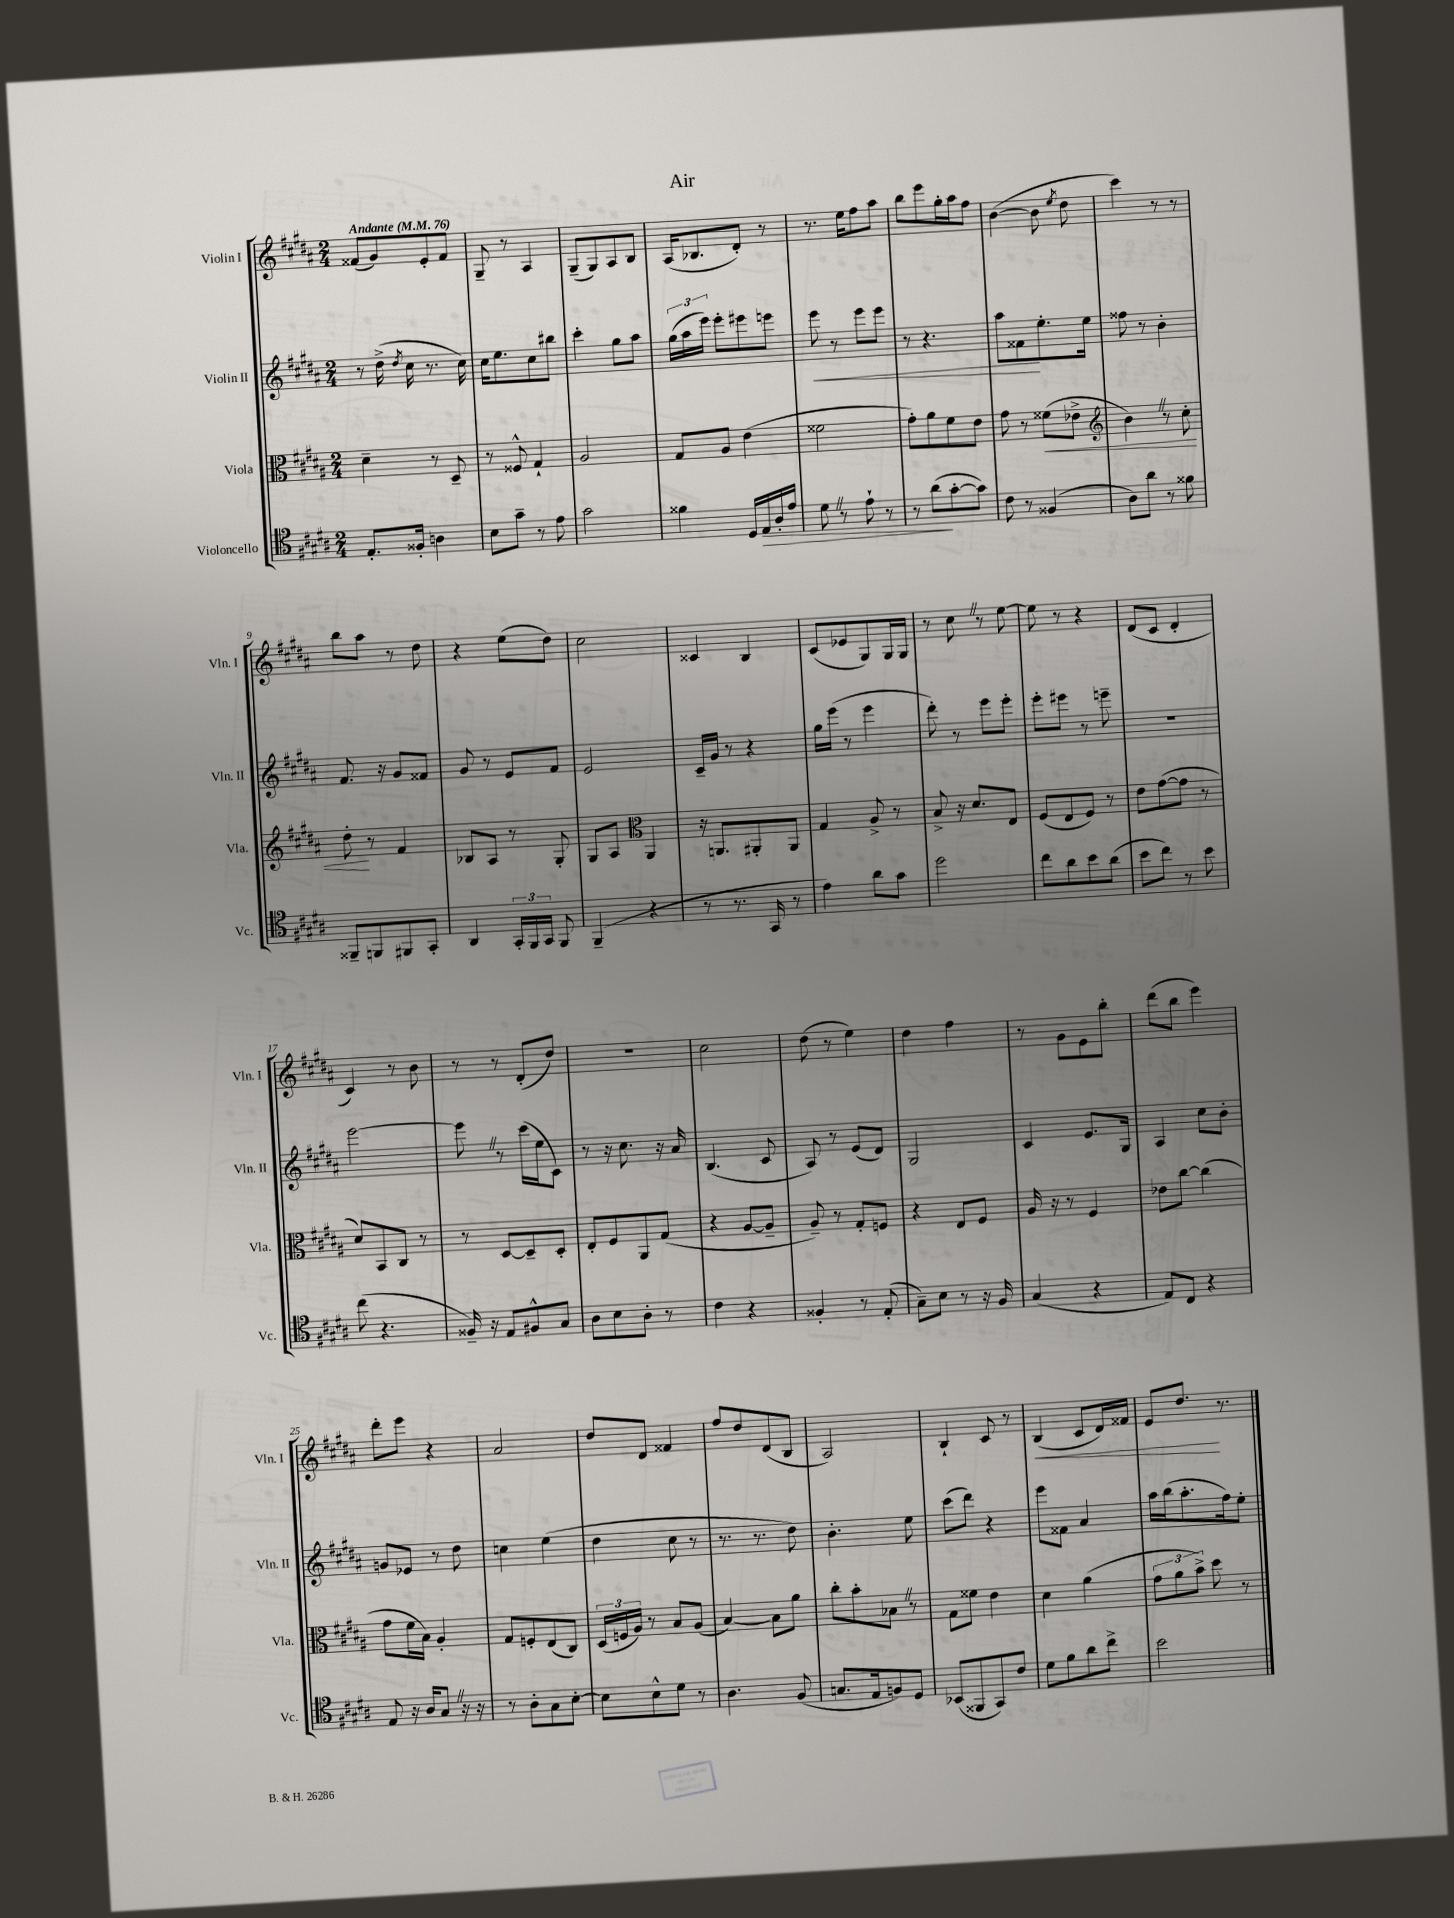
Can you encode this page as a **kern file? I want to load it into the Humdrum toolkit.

**kern	**kern	**kern	**kern
*staff4	*staff3	*staff2	*staff1
*clefC4	*clefC3	*clefG2	*clefG2
*k[f#c#g#d#a#]	*k[f#c#g#d#a#]	*k[f#c#g#d#a#]	*k[f#c#g#d#a#]
*M2/4	*M2/4	*M2/4	*M2/4
*MM76	*MM76	*MM76	*MM76
8.E'	4d#~	8r	(8f##
.	.	(16dd#^	8g#)
.	.	8qdd#	.
16F##'	.	16cc#	.
4A	8r	8.r	8e'
.	8D#~	.	8f##
.	.	16cc#)	.
=	=	=	=
8B	8r	16cc#	8G#~
.	.	8.ee	.
8g#~	8F##^^	.	8r
8r	4G#`	8cc#	4A#
8e	.	8bb#	.
=	=	=	=
2g#	2A#	4ccc#'	(8G#~
.	.	.	8G#)
.	.	8gg#	8A#
.	.	8aa#	8B
=	=	=	=
4f##	8G#	(24gg#	(16A#
.	.	24aa#	.
.	.	.	8.B-
.	.	24eee)	.
.	8A#	8eee'	.
16D#	(4e	8eee#	8d#')
16E	.	.	.
16A#'	.	8eee	8r
16e	.	.	.
=	=	=	=
8d#	2f##	8eee	8.r
8r	.	8r	.
.	.	.	16ee
8e`	.	8eee	8ff#
8r	.	8eee	8aa#
=	=	=	=
8r	8g#')	8r	8bb
(8a#	8a#	4.r	8eee
[8g#'	8f#	.	16gg#'
.	.	.	16aa#
8g#])	8e	.	8ff#
=	=	=	=
8c#	8g#	8aa#	([4b
8r	8r	8f##	.
(4F##	(8f##	8.ee'	8b]
.	.	.	8qee
.	8e-^	.	8dd#
.	.	16ee	.
=	=	=	=
*	*clefG2	*	*
8A#)	4b)	8ff##	4ccc#)
8a#	.	8r	.
8r	8r	4b'	8r
8f##	8cc#'	.	8r
=	=	=	=
8FF##~	8dd#'	8.f#	8bb
8FF	8r	.	8aa#
.	.	16r	.
8FF#	4f#	8g#	8r
8GG#'	.	8f##	8dd#
=	=	=	=
4AA#	8B-	8g#	4r
.	8A#	8r	.
24GG#'	8r	8e	(8ee
24FF#	.	.	.
24GG#	.	.	.
8FF#	8G#'	8f#	8dd#)
=	=	=	=
(4FF#~	8G#	2e	2cc#
.	8A#	.	.
*	*clefC3	*	*
4r	4AA#	.	.
=	=	=	=
8r	16r	16c#~	4c##
.	8.AA	16g#	.
8.r	.	8r	.
.	8AA#'	4r	4B
16GG#	.	.	.
8r	8AA#	.	.
=	=	=	=
4e)	4G#	16gg#	(8c#
.	.	(16eee	.
.	.	8r	8e-
8a#	8A#^	4eee	8G#)
8g#	8r	.	16G#
.	.	.	16G#
=	=	=	=
2dd#	8B^	8ddd#')	8r
.	16r	8r	8cc#
.	8.d#	.	.
.	.	8eee	8r
.	8E	8eee'	[8ee
=	=	=	=
8cc#	(8F#	8eee'	8ee]
8a#	8E	8eee#	8r
8b	8F#)	8r	4r
(8a#	8r	8eee~	.
=	=	=	=
8b	8e	2r	(8d#
8cc#)	([8g#	.	8c#
8r	8g#]	.	4d#'
8b	8r	.	.
=	=	=	=
(8cc#	8d#)	[2eee	4c#)
4.r	8BB	.	.
.	8C#	.	8r
.	8r	.	8b
=	=	=	=
16F##~)	8r	8eee]	8r
16r	.	.	.
8E	[8D#	8r	8r
8F#^^	8D#~]	(16ccc#	(8d#'
.	.	16ee	.
8G#	8D#'	8c#)	8dd#)
=	=	=	=
8A#	8E'	8r	2r
8B	8F#	16r	.
.	.	8.cc#	.
8A#'	8AA#	.	.
8r	(8G#	16r	.
.	.	16a#	.
=	=	=	=
4c#	4r	(4.B	2cc#
4r	[8A#	.	.
.	8A#~]	8c#	.
=	=	=	=
4F##'	8A#~)	8A#)	(8dd#
.	8r	8r	8r
8r	8G#'	(8e	4ee)
(8E'	8F	8d#)	.
=	=	=	=
8G#~)	4r	2G#	4dd#
8B	.	.	.
8r	8E	.	4ff#
16r	8F#	.	.
16F#	.	.	.
=	=	=	=
(4G#	16A#	4c#	8r
.	16r	.	.
.	8r	.	8g#
4r	4F#	8.e	8e
.	.	.	8bb'
.	.	16G#	.
=	=	=	=
8E)	8e-	4A#	(8ddd#
8C#	[8cc#	.	8bb
4r	(4cc#]	8cc#	4eee)
.	.	8b'	.
=	=	=	=
8E	8g#	8g	8ddd#'
16r	16f#	8e-	8eee
16A#	16B)	.	.
8G#	4A#'	8r	4r
16r	.	8dd#	.
16r	.	.	.
=	=	=	=
8r	8G#	4cc	2a#
8A#'	8F'	.	.
8G#	(8E	(4ee	.
[8B'	8C#)	.	.
=	=	=	=
8B]	(24D#	4dd#	8dd#
.	24F	.	.
.	24A#)	.	.
8B^^	8r	.	8d#
8d#	8B	8cc#	4f##
8r	(8A#	8r	.
=	=	=	=
4.A#	[4B)	8.r	8ff#
.	.	.	8dd#
.	.	8.r	.
.	8B]	.	(8d#
(8F#	8a#	8dd#)	8B
=	=	=	=
8.G	8cc#'	4.b'	2A#)
.	8b'	.	.
16E	.	.	.
8F)	8B-	.	.
8D#	8r	8ee	.
=	=	=	=
(8BB-	8G#	(8ccc#	4B`
8FF##	8f##	8ddd#)	.
8GG#)	4e	4r	8c#
8c#	.	.	8r
=	=	=	=
8d#	4d#	8eee	(4B
8f#	.	8f##	.
8a#	(4a#	4a#	8c#
8cc#^	.	.	16d#)
.	.	.	16f##
=	=	=	=
2b	12g#	16aa#	8e
.	.	(16bb	.
.	12a#	.	.
.	.	8.aa#'	8.dd#
.	12b^)	.	.
.	8dd#	.	.
.	.	16ff#)	8.r
.	8r	8ee'	.
==	==	==	==
*-	*-	*-	*-
